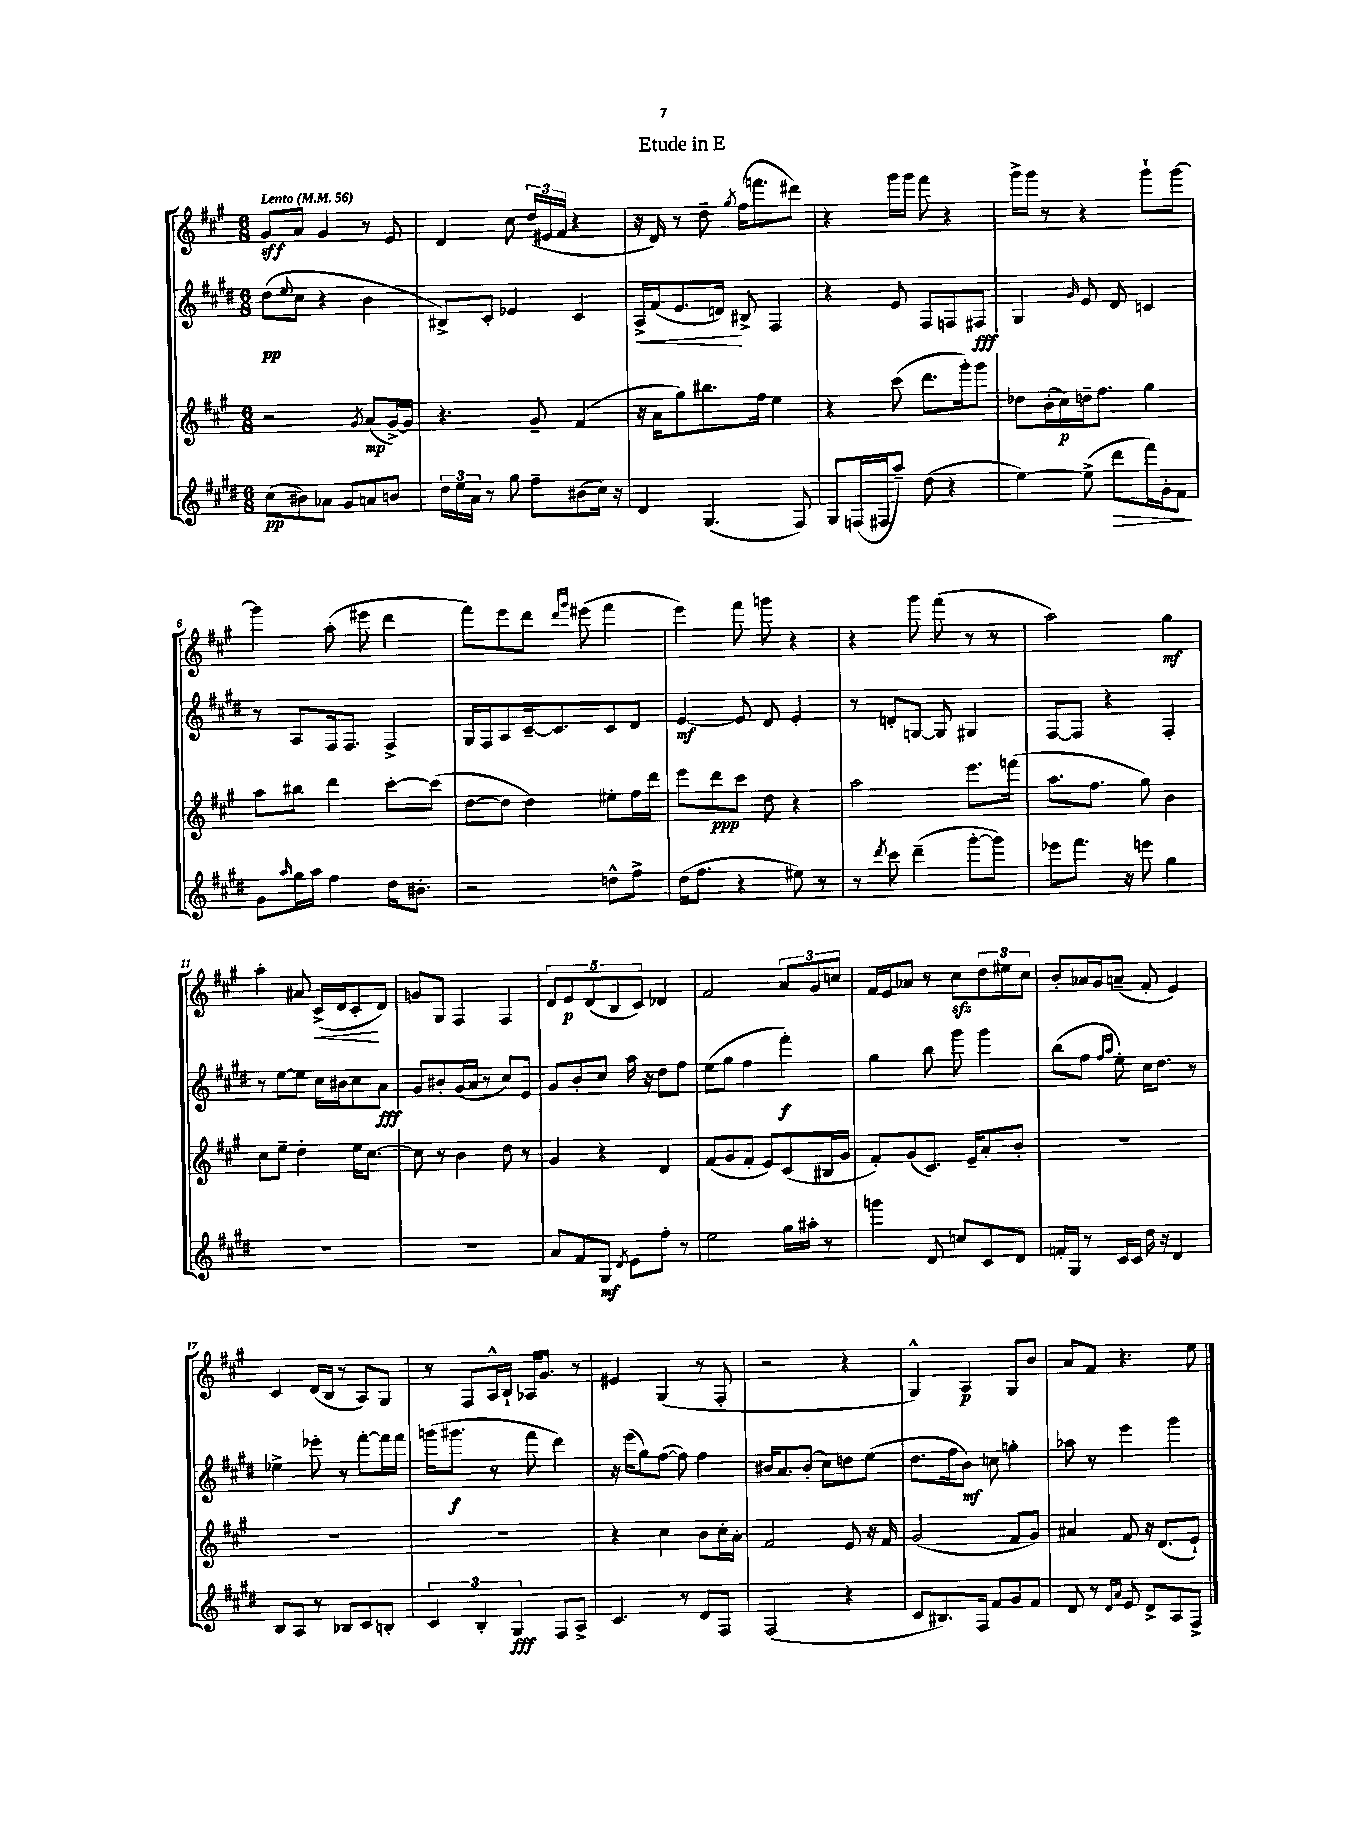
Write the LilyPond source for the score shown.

\header { title = "Etude in E" }
<<
\new StaffGroup <<
\new Staff = "s0" {
    \clef treble \key a \major \numericTimeSignature \time 6/8 \tempo "Lento" 4 = 56
    gis'8\sff a'8 gis'4 r8 e'8 |
    d'4 cis''8 \tuplet 3/2 { d''16( eis'16 fis'16 } r4 |
    r16 d'16) r8 d''8-- \acciaccatura { gis''8 } fis''16( f'''8. dis'''8) |
    r4 gis'''16 gis'''16 fis'''8 r4 |
    gis'''16-> gis'''16 r8 r4 gis'''8-! gis'''8~ |
    gis'''4 a''8-.( eis'''8 d'''4 |
    fis'''8) e'''8 d'''8 \grace { d'''16 gis'''16 } eis'''8( fis'''4 |
    e'''4) fis'''8 g'''8 r4 |
    r4 gis'''8 fis'''8( r8 r8 |
    a''2) gis''4\mf |
    a''4-. ais'8 cis'16->\<( d'16 cis'8-.\! d'8) |
    g'8 gis8 fis4 fis4 |
    \tuplet 5/4 { d'8 e'8\p d'8( b8 cis'8) } des'4 |
    fis'2 \tuplet 3/2 { a'8 gis'8 c''8 } |
    fis'16 e'16 aes'8 r8 cis''8\sfz \tuplet 3/2 { d''8 eis''8 cis''8 } |
    b'8-. aes'16 gis'16 a'8--( fis'8-. e'4) |
    cis'4 d'16( b16 r8 a8) gis8 |
    r8 fis8 a16-^ b16-! aes16 gis'8. r8 |
    eis'4 gis4( r8 fis8-. |
    r2 r4 |
    gis4-^) a4\p gis8 b'8 |
    a'8 fis'8 r4. e''8 \bar "|." |
}
\new Staff = "s1" {
    \clef treble \key e \major \numericTimeSignature \time 6/8
    dis''8\pp( \appoggiatura { e''8 } cis''8 r4 b'4 |
    bis8->) cis'8-. ees'4 cis'4 |
    a16->\< fis'16( e'8. d'16\!) bis8-> fis4 |
    r4 e'8 fis8 f8 fis8\fff |
    gis4 \grace { gis'16 } e'8 dis'8 c'4 |
    r8 a8 fis16 fis8. fis4-> |
    gis16 fis16 a8 cis'16~-- cis'8. cis'8 dis'8 |
    e'4~\mf e'8 dis'8 e'4-. |
    r8 d'8-. g8~ g8 gis4 |
    fis8~ fis8 r4 fis4-. |
    r8 e''8~ e''8 cis''16 bis'16 cis''8 a'8\fff |
    gis'8 bis'8-. gis'16( a'16 r8 cis''8) e'8 |
    gis'8 b'8-. cis''8 a''16 r16 dis''8 fis''8 |
    e''8( gis''8 fis''4 fis'''4-.\f) |
    gis''4 b''8 gis'''8 gis'''4 |
    b''8( fis''8 \grace { fis''16 a''16 } e''8-.) cis''16 dis''8. r8 |
    ees''4-> ees'''8-. r8 fis'''8~-. fis'''16 fis'''16 |
    g'''16( gis'''8.\f r8 fis'''8 dis'''4) |
    r16 e'''16( gis''8) fis''8~( fis''8) fis''4 |
    bis'16 a'8. bis'8-.( cis''8) d''8 e''8( |
    dis''8. fis''16 b'8\mf) c''8 g''4-. |
    aes''8 r8 e'''4 gis'''4 \bar "|." |
}
\new Staff = "s2" {
    \clef treble \key a \major \numericTimeSignature \time 6/8
    r2 \acciaccatura { gis'8 } a'8\mp( gis'16~->) gis'16 |
    r4. gis'8-- fis'4( |
    r16 a'16 gis''8) bis''8. fis''16 e''4 |
    r4 cis'''8( d'''8. gis'''16-.) gis'''8 |
    des''8 b'16-.( cis''16\p) d''16-- fis''8. gis''4 |
    a''8 bis''8 d'''4 cis'''8~-. cis'''8( |
    d''8~ d''8 d''4) eis''8-. fis''16 d'''16 |
    e'''8 d'''8\ppp cis'''8 d''8 r4 |
    a''2 e'''8. f'''16( |
    a''8. fis''8. gis''8) b'4 |
    cis''8 e''8-- d''4-. e''16 cis''8.~ |
    cis''8 r8 b'4 d''8 r8 |
    gis'4 r4 d'4 |
    fis'8( gis'8 fis'8-. e'8) cis'8( bis16 gis'16 |
    fis'8-.) gis'8( cis'8.) e'16-- a'8-. b'8-. |
    R2. |
    R2. |
    R2. |
    r4 cis''4 b'8 cis''16-. a'16-. |
    fis'2 e'8 r16 fis'16 |
    gis'2( fis'8 gis'8) |
    ais'4 fis'8 r16 d'8.( e'8-!) \bar "|." |
}
\new Staff = "s3" {
    \clef treble \key e \major \numericTimeSignature \time 6/8
    cis''8\pp( bis'8) aes'8 gis'8 a'8 b'8 |
    \tuplet 3/2 { dis''16 e''16 a'16 } r8 gis''8 fis''8-- bis'8( cis''16) r16 |
    dis'4 gis4.( fis8) |
    gis8 f16( fis16 a''8--) dis''8( r4 |
    e''4~) e''8->( dis'''8\> fis'''16) gis'16-. fis'8\! |
    gis'8 \grace { a''16 } gis''16 a''16 fis''4 dis''16 bis'8.-. |
    r2 d''8-^ fis''8-> |
    dis''16( fis''8. r4 eis''8) r8 |
    r8 \acciaccatura { dis'''8 } cis'''8 dis'''4--( gis'''8~-. gis'''8) |
    ees'''8 fis'''8. r16 e'''8 gis''4 |
    R2. |
    R2. |
    a'8 fis'8 gis8\mf \acciaccatura { dis'8 } e'8 fis''8-. r8 |
    e''2 gis''16 ais''16-. r8 |
    g'''4 dis'8 c''8 cis'8 dis'8 |
    f'16-. gis16 r8 cis'16 cis'16 dis''16 r16 dis'4 |
    b8 a8 r8 bes8 cis'8 b8-. |
    \tuplet 3/2 { cis'4 b4-. gis4\fff } fis8 a8-> |
    cis'4. r8 dis'8 fis8 |
    fis2( r4 |
    cis'8 bis8.) fis16 fis'8 gis'8 fis'8 |
    dis'8 r8 \grace { dis'16 a'16 } e'8 dis'8-> a8 fis8-> \bar "|." |
}
>>
>>
